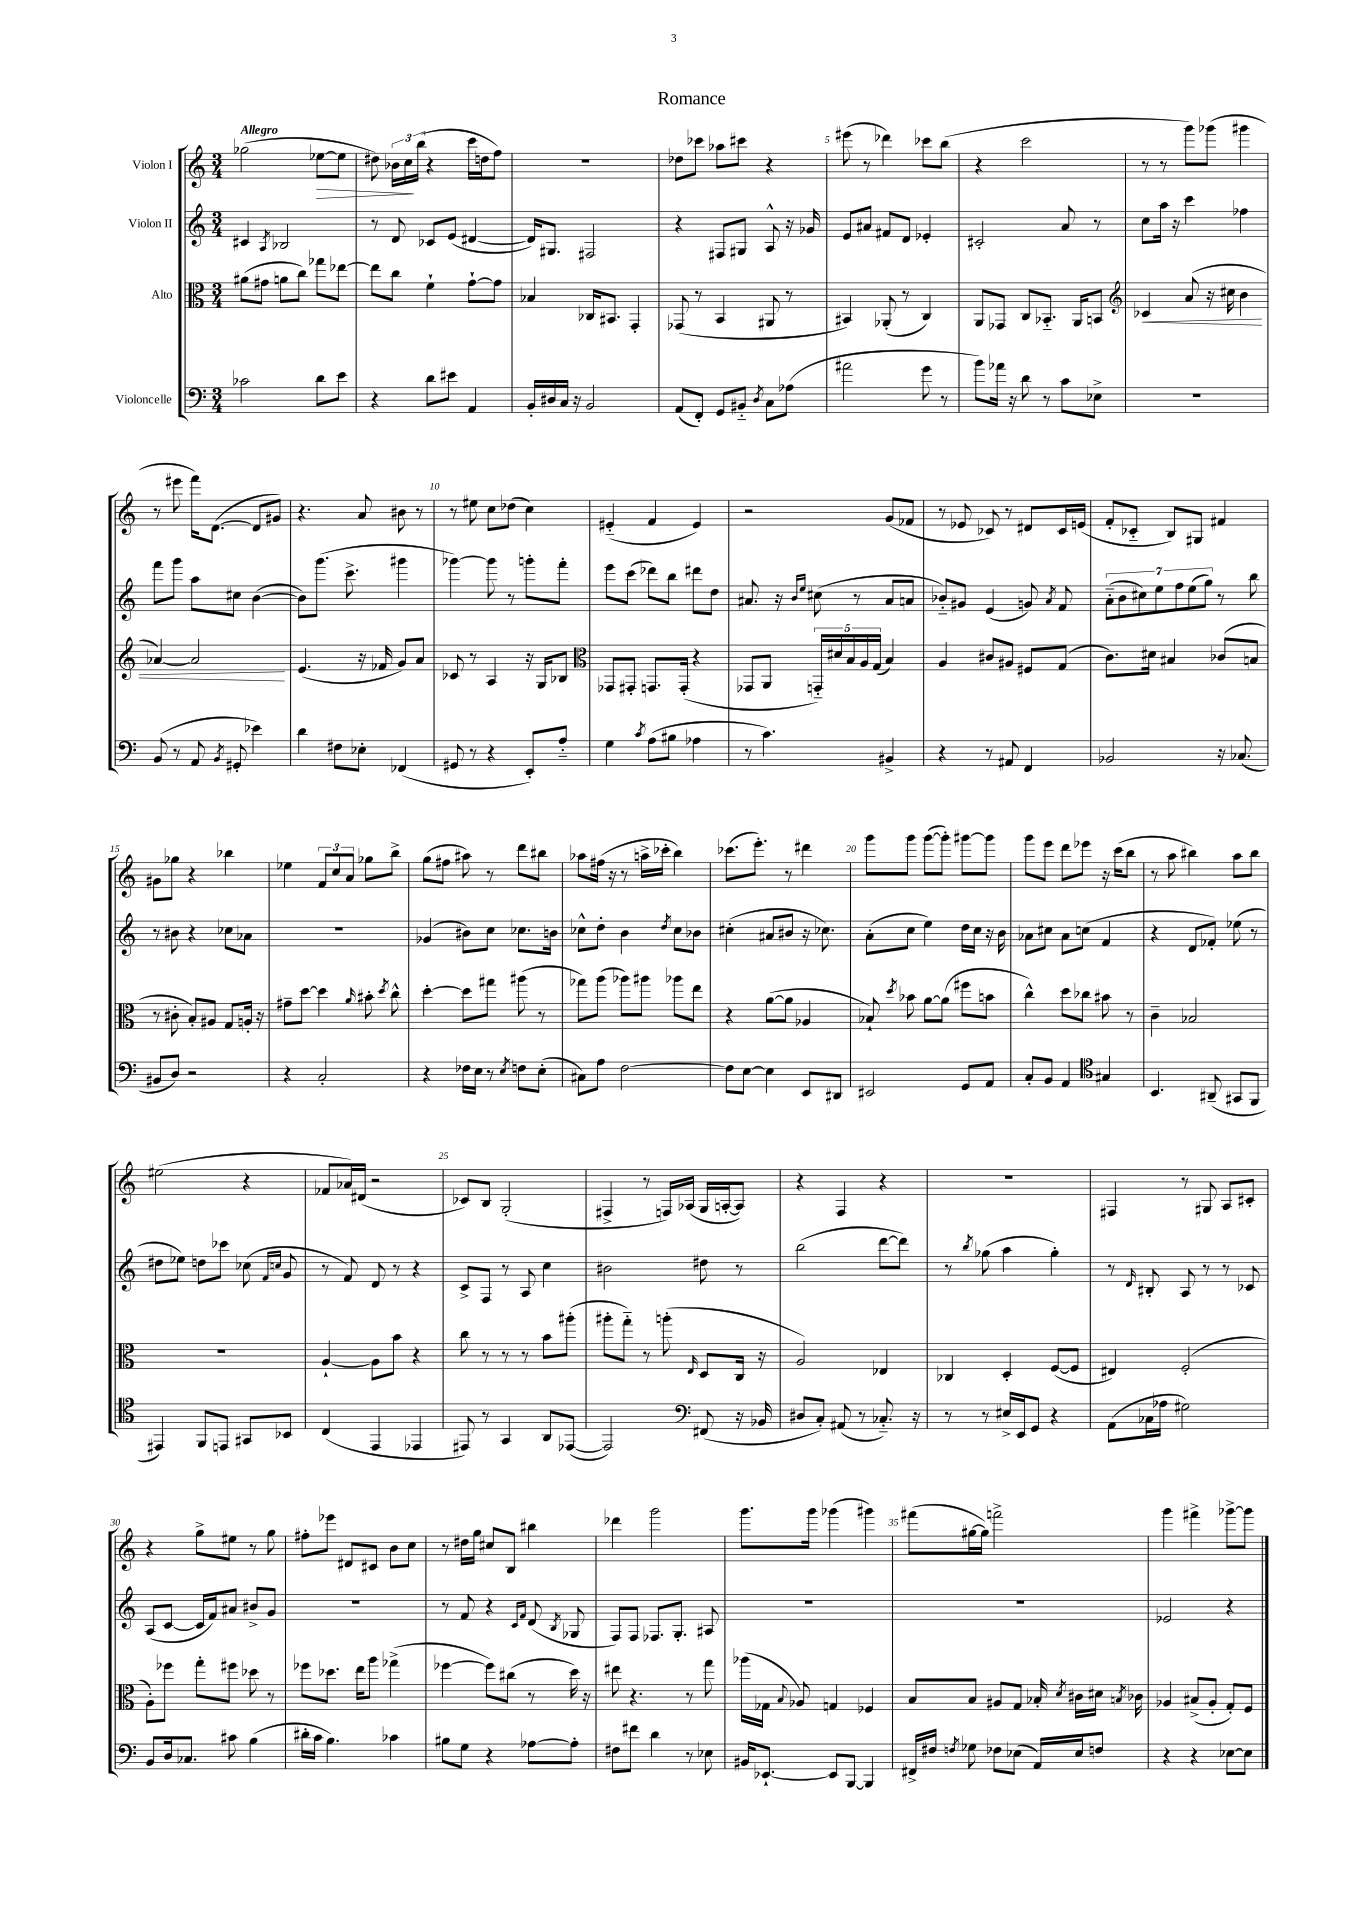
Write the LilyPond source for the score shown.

\header { title = "Romance" }
<<
\new StaffGroup <<
\new Staff = "s0" \with { instrumentName = "Violon I" } {
    \clef treble \key c \major \numericTimeSignature \time 3/4 \tempo "Allegro"
    \autoBeamOff ges''2( ees''8[~\> ees''8] |
    dis''8) \tuplet 3/2 { bes'16[ c''16\! b''16]( } r4 c'''16[ d''16 f''8]) |
    R2. |
    des''8[ ces'''8] aes''8[ cis'''8] r4 |
    eis'''8( r8 des'''4) ces'''8[ b''8]( |
    r4 c'''2 |
    r8 r8 g'''8[) ges'''8]( gis'''4 |
    r8 eis'''8 f'''16[) d'8.]~( d'8[ gis'8]) |
    r4. a'8 bis'8 r8 |
    r8 eis''8 c''8[ des''8]( c''4) |
    eis'4-_( f'4 eis'4) |
    r2 g'8[( fes'8] |
    r8 ees'8 ces'8) r8 dis'8[ ces'16 e'16]( |
    f'8[-. ces'8]-_ b8[) gis8] fis'4 |
    gis'8[ ges''8] r4 bes''4 |
    ees''4 \tuplet 3/2 { f'8[ c''8 a'8] } ges''8[ b''8]-> |
    g''8[( fis''8] ais''8) r8 d'''8[ bis''8] |
    aes''8[ fis''16]( r16 r8 a''16[-> ces'''16]-. b''4) |
    ces'''8.[( e'''8.]-.) r8 dis'''4 |
    g'''8[ g'''8] g'''8[~( g'''8]-.) gis'''8[~ gis'''8] |
    g'''8[ e'''8] d'''8[ ees'''8] r16 c'''16[( b''8] |
    r8 a''8 bis''4) a''8[ bis''8] |
    eis''2( r4 |
    fes'8[ aes'16) dis'16]( r2 |
    ces'8[) b8] g2-.( |
    fis4-> r8 f16[) aes16]( g16[ a16~-. a8]) |
    r4 f4 r4 |
    R2. |
    fis4 r8 gis8 a8[ cis'8]-. |
    r4 g''8[-> eis''8] r8 g''8 |
    fis''8[-. ees'''8] dis'8[ cis'8] b'8[ c''8] |
    r8 dis''16[ g''16] cis''8[ b8] bis''4 |
    des'''4 g'''2 |
    g'''8.[ g'''16] ges'''4( gis'''4) |
    fis'''8[( gis''16~ gis''16]) f'''2-> |
    g'''4 fis'''4-> ges'''8[~-> ges'''8] \bar "|." |
}
\new Staff = "s1" \with { instrumentName = "Violon II" } {
    \clef treble \key c \major \numericTimeSignature \time 3/4
    \autoBeamOff cis'4 \acciaccatura { a8 } bes2 |
    r8 d'8 ces'8[ e'8]( dis'4~ |
    dis'16[) gis8.] fis2 |
    r4 fis8[ gis8] a8-^ r16 ges'16 |
    e'8[ ais'8] fis'8[ d'8] ees'4-. |
    cis'2-. a'8 r8 |
    c''8[ a''16] r16 c'''4 fes''4 |
    f'''8[ g'''8] a''8[ cis''8] b'4~( |
    b'8[) g'''8.]( c'''8.-> gis'''4 |
    ges'''4~) ges'''8 r8 g'''8[-. f'''8]-. |
    e'''8[ c'''8]( des'''8[) b''8] dis'''8[ d''8] |
    ais'8. r16 \grace { b'16[ e''16] } cis''8( r8 ais'8[ a'8] |
    bes'8[-_) gis'8] e'4( g'8) \acciaccatura { a'8 } f'8 |
    \tuplet 7/4 { a'8[-_( b'8 cis''8) e''8 f''8 e''8( g''8]) } r8 b''8 |
    r8 bis'8 r4 ces''8[ aes'8] |
    R2. |
    ges'4( bis'8[) c''8] ces''8.[ b'16] |
    ces''8[-^ d''8]-. b'4 \acciaccatura { d''8 } ces''8[ bes'8] |
    cis''4-.( ais'8[ bis'8] r16 ces''8.) |
    a'8[-.( c''8] e''4) d''16[ c''16] r16 b'16 |
    aes'8[ cis''8] aes'8[ c''8]( f'4 |
    r4 d'8[ fes'8]-.) ees''8( r8 |
    dis''8[ ees''8]) d''8[ ces'''8] ces''8( \grace { f'16[ c''16] } g'8 |
    r8 f'8) d'8 r8 r4 |
    c'8[-> f8] r8 a8 c''4 |
    bis'2 dis''8 r8 |
    b''2( d'''8[~ d'''8]) |
    r8 \acciaccatura { b''8 } ges''8( a''4 ges''4-.) |
    r8 \grace { d'16 } bis8-. a8 r8 r8 ces'8 |
    a8[( c'8]~ c'16[ f'16) ais'8] bis'8[-> g'8] |
    R2. |
    r8 f'8 r4 \grace { c'16[ f'16] } d'8( \acciaccatura { b8 } ges8 |
    f8[) f8] fes8.[ g8.]-. ais8 |
    R2. |
    R2. |
    ees'2 r4 \bar "|." |
}
\new Staff = "s2" \with { instrumentName = "Alto" } {
    \clef alto \key c \major \numericTimeSignature \time 3/4
    \autoBeamOff ais'8[( gis'8] a'8[ c''8]) ges''8[ ees''8]~ |
    ees''8[ c''8] f'4-! g'8[~-! g'8] |
    bes4 ces16[ bis,8.] g,4-. |
    ges,8( r8 b,4 ais,8 r8 |
    bis,4) aes,8-.( r8 c4) |
    a,8[ ges,8] c8[ bes,8.]-_ a,16[ b,8] |
    \clef treble ces'4\< a'8( r16 cis''16 b'4 |
    aes'4~) aes'2\! |
    e'4.( r16 fes'16 g'8[) a'8] |
    ces'8 r8 a4 r16 g16[ bes8] |
    \clef alto ges,8[ gis,8]-. g,8.[ g,16]-.( r4 |
    ges,8[ a,8] \tuplet 5/4 { g,16[-_) dis'16 b16 a16 g16]( } b4) |
    a4 cis'8[ ais8] fis8[ g8]( |
    c'8.[) dis'16] bis4 ces'8[( b8] |
    r8 cis'8-. b8[-.) ais8] g8[ a16]-. r16 |
    gis'8[-- d''8]~ d''4 \grace { a'16 } bis'8-. \acciaccatura { d''8 } c''8-^ |
    d''4~-. d''8[ gis''8] ais''8( r8 |
    ges''8[) a''8]( aes''8[) ais''8] aes''8[ e''8] |
    r4 a'8[~( a'8] aes4 |
    bes8-!) \acciaccatura { d''8 } bes'8 a'8[~ a'8]( fis''8[ b'8] |
    c''4-^) d''8[ ces''8] bis'8 r8 |
    c'4-- bes2 |
    R2. |
    a4~-! a8[ b'8] r4 |
    c''8 r8 r8 r8 b'8[ ais''8]-.( |
    ais''8[-. g''8]-_) r8 a''8-.( \grace { e16 } d8[ c16] r16 |
    a2) ees4 |
    ces4 d4-. f8[~( f8] |
    eis4) f2-.( |
    a8[-.) fes''8] g''8[-. fis''8] des''8 r8 |
    fes''8[ des''8.] e''16[ a''8] ges''4->( |
    fes''4~ fes''8[) cis''8]( r8 d''16) r16 |
    eis''8 r4. r8 g''8 |
    aes''16[( ges16] \appoggiatura { b8 } aes8) g4 fes4 |
    b8[ b8] ais8[ g8] bes16-. \acciaccatura { d'8 } cis'16[ dis'16] \acciaccatura { b8 } ces'16 |
    aes4 bis8[->( aes8]-. g8[-.) f8] \bar "|." |
}
\new Staff = "s3" \with { instrumentName = "Violoncelle" } {
    \clef bass \key c \major \numericTimeSignature \time 3/4
    \autoBeamOff ces'2 d'8[ e'8] |
    r4 d'8[ eis'8] a,4 |
    b,16[-. dis16 c16] r16 b,2 |
    a,8[( f,8]-.) g,8[ bis,8]-_ \acciaccatura { d8 } c8[ aes8]( |
    ais'2 g'8 r8 |
    b'8[) aes'16] r16 d'8 r8 c'8[ ees8]-> |
    r2. |
    b,8( r8 a,8 \acciaccatura { b,8 } gis,8-. ees'4) |
    d'4 fis8[ ees8]-. fes,4( |
    gis,8 r8 r4 e,8[-.) a8]-_ |
    g4 \acciaccatura { c'8 } a8[( bis8] aes4 |
    r8 c'4.) bis,4-> |
    r4 r8 ais,8 f,4 |
    bes,2 r16 ces8.( |
    bis,8[ d8]) r2 |
    r4 c2-. |
    r4 fes16[ e16] r8 \acciaccatura { e8 } f8[ e8]-.( |
    cis8[) a8] f2~ |
    f8[ e8]~ e4 e,8[ dis,8] |
    eis,2 g,8[ a,8] |
    c8[-. b,8] a,4 \clef tenor gis4 |
    b,4. ais,8--( gis,8[ f,8] |
    eis,4) f,8[ e,8] gis,8[ bes,8] |
    c4( e,4 ees,4 |
    eis,8) r8 g,4 a,8[ ees,8]~( |
    ees,2) \clef bass fis,8( r16 bes,16 |
    dis8[ c8]-.) ais,8( r8 ces8.-_) r16 |
    r8 r8 eis16[-> e,16 g,8] r4 |
    a,8[( ces16 aes16] gis2) |
    b,8[ d16 ces8.] cis'8 b4( |
    dis'16[-. c'16] b4.) ces'4 |
    bis8[ g8] r4 aes8[~ aes8]-. |
    fis8[ fis'8] d'4 r8 ees8 |
    bis,16[ ees,8.]~-! ees,8[ b,,8]~ b,,4 |
    fis,16[-> fis16] \acciaccatura { f8 } ges8 fes8[ ees8]( a,16[) ees16 f8] |
    r4 r4 ees8[~ ees8] \bar "|." |
}
>>
>>
\layout { \context { \Score \override BarNumber.break-visibility = ##(#f #t #t) barNumberVisibility = #(every-nth-bar-number-visible 5) } }
